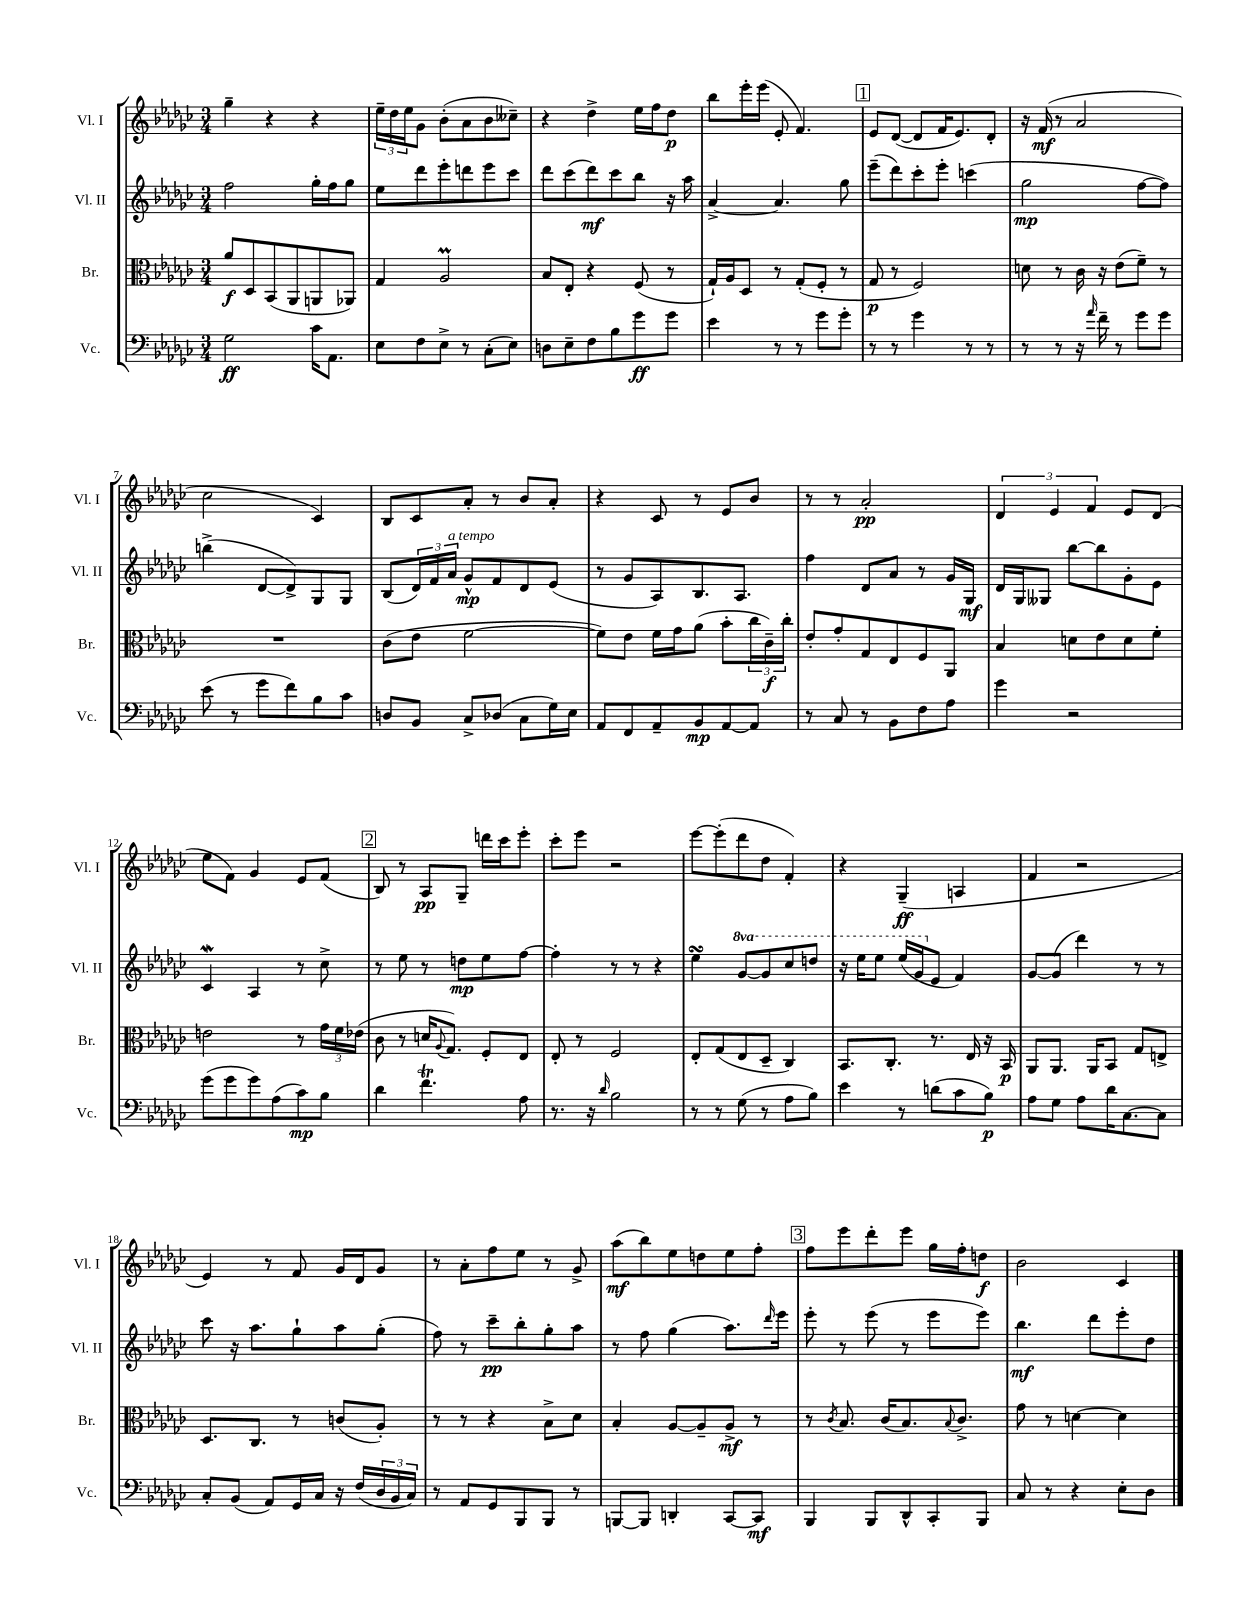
<<
\new StaffGroup <<
\new Staff = "s0" \with { instrumentName = "Vl. I" shortInstrumentName = "Vl. I" } {
    \clef treble \key ges \major \numericTimeSignature \time 3/4
    ges''4-- r4 r4 |
    \tuplet 3/2 { ees''16-- des''16 ees''16 } ges'8 bes'8-.( aes'8 bes'8 ceses''8--) |
    r4 des''4-> ees''16 f''16 des''8\p |
    bes''8 ees'''16-. ees'''16( ees'8-. f'4.) |
    \mark \markup { \box "1" } ees'8 des'8~( des'8 f'16 ees'8.) des'8-. |
    r16 f'16\mf( r8 aes'2 |
    ces''2 ces'4) |
    bes8 ces'8 aes'8-. r8 bes'8 aes'8-. |
    r4 ces'8 r8 ees'8 bes'8 |
    r8 r8 aes'2-.\pp |
    \tuplet 3/2 { des'4 ees'4 f'4 } ees'8 des'8( |
    ees''8 f'8) ges'4 ees'8 f'8( |
    \mark \markup { \box "2" } bes8) r8 aes8\pp ges8-- d'''16 ces'''16 ees'''8-. |
    ces'''8-. ees'''8 r2 |
    ees'''8~ ees'''8-.( des'''8 des''8 f'4-.) |
    r4 ges4--\ff( a4 |
    f'4 r2 |
    ees'4) r8 f'8 ges'16 des'16 ges'8 |
    r8 aes'8-. f''8 ees''8 r8 ges'8-> |
    aes''8\mf( bes''8) ees''8 d''8 ees''8 f''8-. |
    \mark \markup { \box "3" } f''8 ees'''8 des'''8-. ees'''8 ges''16 f''16-. d''8\f |
    bes'2 ces'4 \bar "|." |
}
\new Staff = "s1" \with { instrumentName = "Vl. II" shortInstrumentName = "Vl. II" } {
    \clef treble \key ges \major \numericTimeSignature \time 3/4 \set Staff.ottavationMarkups = #ottavation-simple-ordinals
    f''2 ges''16-. f''16 ges''8 |
    ees''8 des'''8 ees'''8-. d'''8 ees'''8 ces'''8 |
    des'''8 ces'''8( des'''8\mf) ces'''8 bes''8 r16 aes''16 |
    aes'4~-> aes'4. ges''8 |
    \mark \markup { \box "1" } ees'''8--( des'''8) ces'''8-. ees'''8-. c'''4( |
    ges''2\mp f''8~ f''8) |
    b''4->( des'8~ des'8->) ges8 ges8 |
    bes8( \tuplet 3/2 { des'16) f'16 aes'16^\markup { \italic "a tempo" } } ges'8-^\mp f'8 des'8 ees'8( |
    r8 ges'8 aes8) bes8. aes8. |
    f''4 des'8 aes'8 r8 ges'16 ges16\mf |
    des'16 ges16 geses8 bes''8~ bes''8 ges'8-. ees'8 |
    ces'4\mordent aes4 r8 ces''8-> |
    \mark \markup { \box "2" } r8 ees''8 r8 d''8\mp ees''8 f''8~ |
    f''4-. r8 r8 r4 |
    ees''4\turn \ottava #1 ges''8~ ges''8 ces'''8 d'''8 |
    r16 ees'''16 ees'''8 ees'''16( ges''16 \ottava #0 ees'8 f'4) |
    ges'8~ ges'8( des'''4) r8 r8 |
    ces'''8 r16 aes''8. ges''8-! aes''8 ges''8-.( |
    f''8) r8 ces'''8--\pp bes''8-. ges''8-. aes''8 |
    r8 f''8 ges''4( aes''8.) \grace { des'''16 } ees'''16 |
    \mark \markup { \box "3" } ees'''8-. r8 ees'''8( r8 ees'''8 ees'''8) |
    bes''4.\mf des'''8 ees'''8-. des''8 \bar "|." |
}
\new Staff = "s2" \with { instrumentName = "Br." shortInstrumentName = "Br." } {
    \clef alto \key ges \major \numericTimeSignature \time 3/4
    aes'8\f des8 bes,8( aes,8 a,8 aes,8) |
    ges4 aes2\prall |
    bes8 ees8-. r4 f8( r8 |
    ges16-!) aes16 des8 r8 ges8-.( f8-. r8 |
    \mark \markup { \box "1" } ges8\p r8 f2) |
    d'8 r8 ces'16 r16 ees'8( f'8--) r8 |
    R2. |
    ces'8( ees'8 f'2~ |
    f'8) ees'8 f'16 ges'16 aes'8( bes'8-. \tuplet 3/2 { ces''16 ces'16--\f) ces''16-. } |
    ees'8-. ges'8-. ges8 ees8 f8 aes,8 |
    bes4 d'8 ees'8 d'8 f'8-. |
    e'2 r8 \tuplet 3/2 { ges'16 f'16 ees'16( } |
    \mark \markup { \box "2" } ces'8 r8 d'16 \appoggiatura { aes8 } ges8.) f8-. ees8 |
    ees8-. r8 f2 |
    ees8-. ges8( ees8 des8-- ces4) |
    bes,8. ces8.-. r8. ees16 r16 bes,16\p |
    aes,8 aes,8. aes,16 bes,8 ges8 e8-> |
    des8. ces8. r8 c'8( aes8-.) |
    r8 r8 r4 bes8-> des'8 |
    bes4-. aes8~ aes8-- aes8->\mf r8 |
    \mark \markup { \box "3" } r8 \acciaccatura { ces'8 } bes8. ces'16( bes8.) \appoggiatura { bes8 } ces'8.-> |
    ges'8 r8 d'4~ d'4 \bar "|." |
}
\new Staff = "s3" \with { instrumentName = "Vc." shortInstrumentName = "Vc." } {
    \clef bass \key ges \major \numericTimeSignature \time 3/4
    ges2\ff ces'16 aes,8. |
    ees8 f8 ees8-> r8 ces8-.( ees8) |
    d8 ees8-- f8 bes8 ges'8\ff ges'8 |
    ees'4 r8 r8 ges'8 ges'8-. |
    \mark \markup { \box "1" } r8 r8 ges'4 r8 r8 |
    r8 r8 r16 \grace { aes'16 } f'16-- r8 ges'8 ges'8 |
    ees'8( r8 ges'8 f'8) bes8 ces'8 |
    d8 bes,8 ces8-> des8( ces8 ges16) ees16 |
    aes,8 f,8 aes,8-- bes,8\mp aes,8~ aes,8 |
    r8 ces8 r8 bes,8 f8 aes8 |
    ges'4 r2 |
    ges'8( ges'8 ges'8) aes8( ces'8\mp) bes8 |
    \mark \markup { \box "2" } des'4 f'4.\trill aes8 |
    r8. r16 \grace { des'16 } bes2 |
    r8 r8 ges8( r8 aes8 bes8) |
    ees'4 r8 d'8( ces'8 bes8\p) |
    aes8 ges8 aes8 des'16 ces8.~ ces8 |
    ces8-. bes,8( aes,8) ges,16 ces16 r16 f16( \tuplet 3/2 { des16 bes,16 ces16) } |
    r8 aes,8 ges,8 bes,,8 bes,,8 r8 |
    b,,8~ b,,8 d,4-. ces,8~ ces,8\mf |
    \mark \markup { \box "3" } bes,,4 bes,,8 des,8-^ ces,8-. bes,,8 |
    ces8 r8 r4 ees8-. des8 \bar "|." |
}
>>
>>
